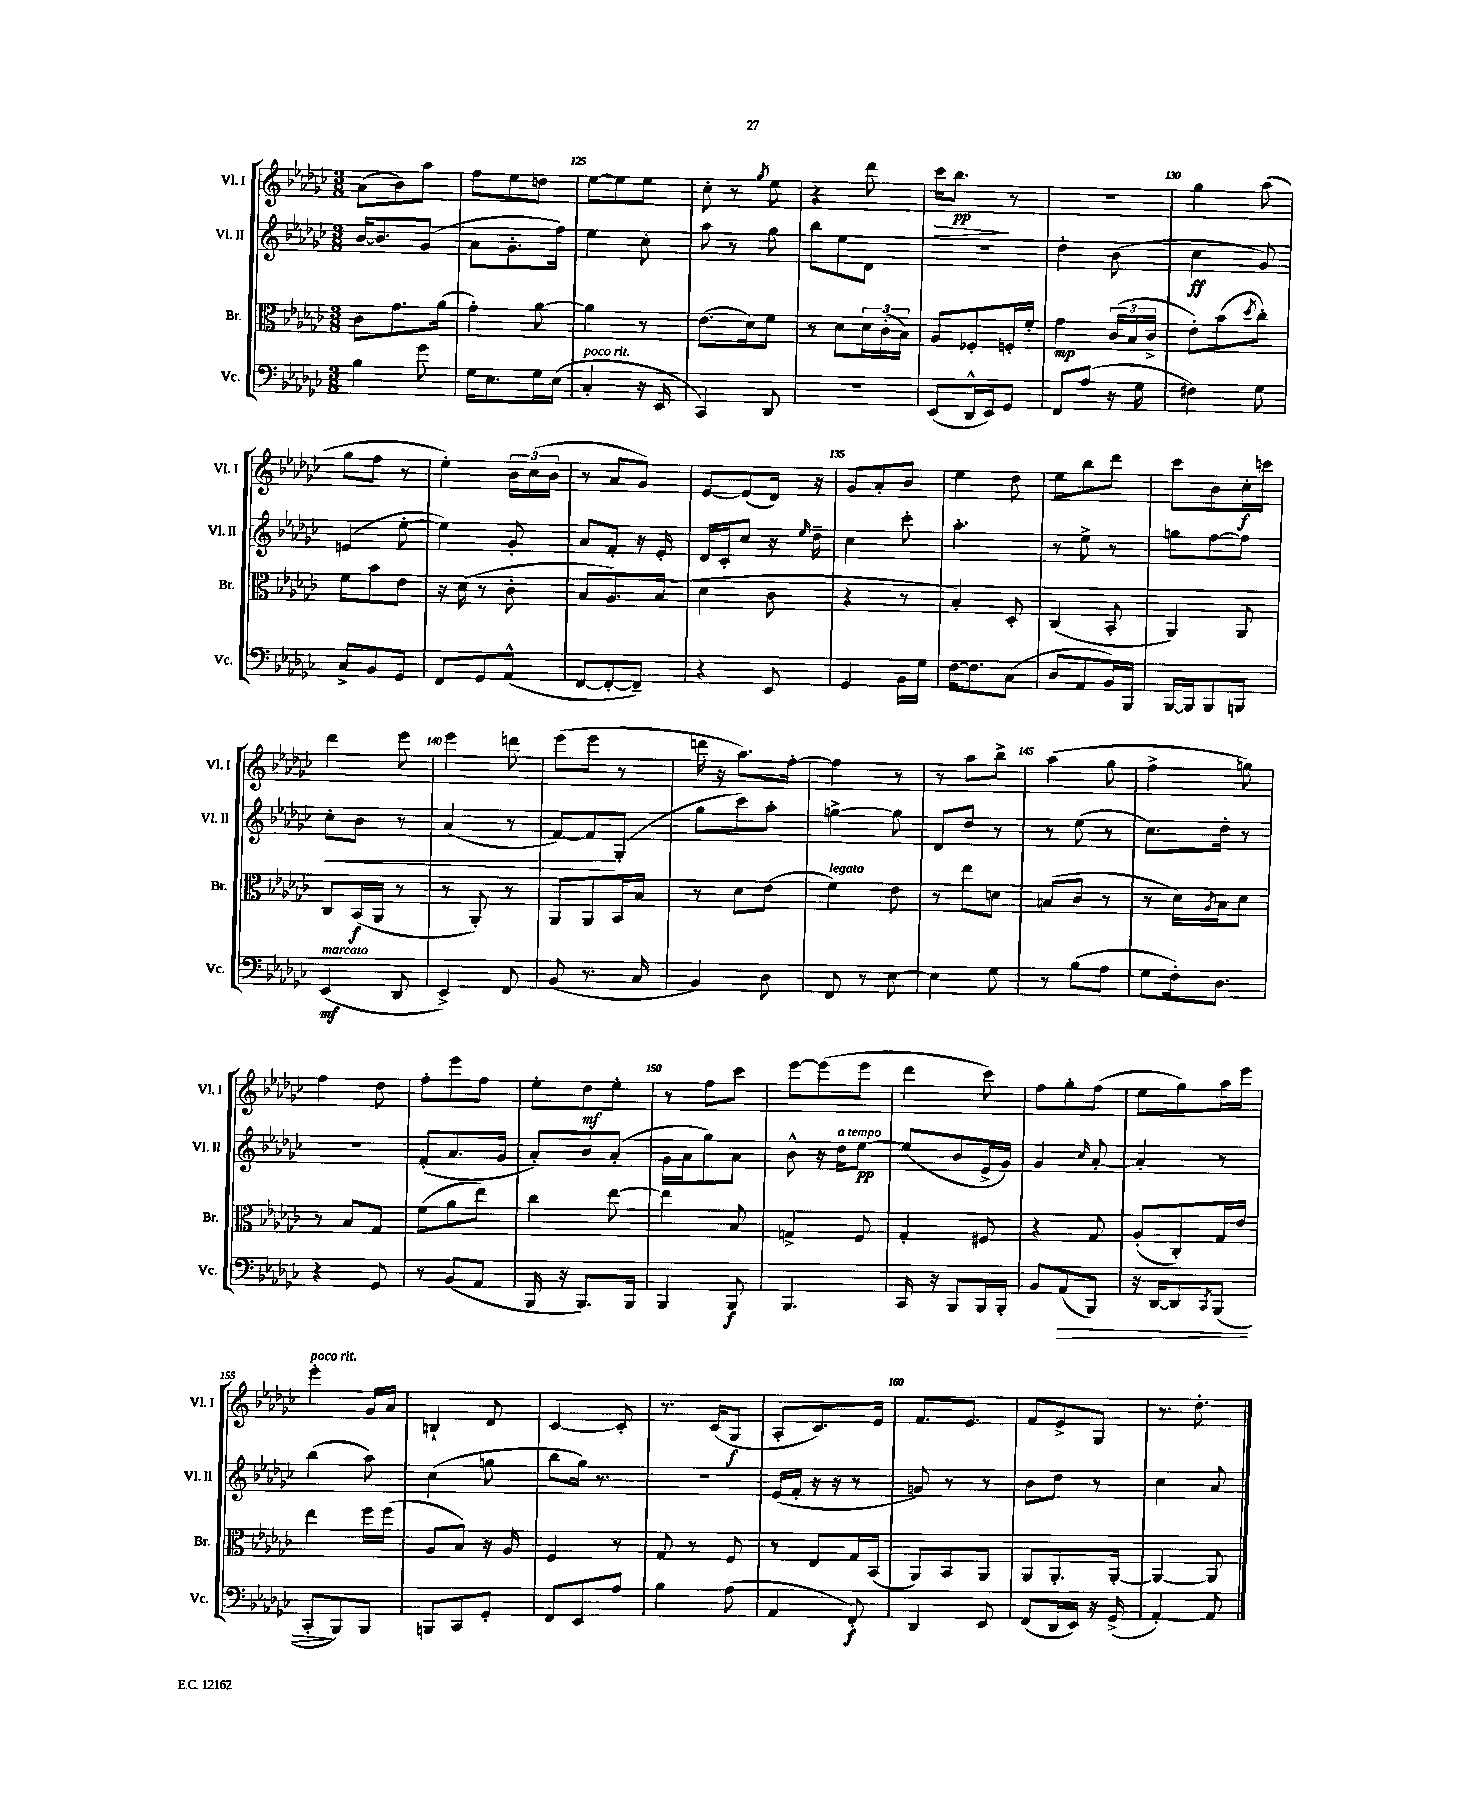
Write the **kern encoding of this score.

**kern	**dynam	**kern	**dynam	**kern	**dynam	**kern	**dynam
*part4	*part4	*part3	*part3	*part2	*part2	*part1	*part1
*staff4	*staff4	*staff3	*staff3	*staff2	*staff2	*staff1	*staff1
*I"Vc.	*	*I"Br.	*	*I"Vl. II	*	*I"Vl. I	*
*I'Vc.	*	*I'Br.	*	*I'Vl. II	*	*I'Vl. I	*
*clefF4	*	*clefC3	*	*clefG2	*	*clefG2	*
*k[b-e-a-d-g-c-]	*	*k[b-e-a-d-g-c-]	*	*k[b-e-a-d-g-c-]	*	*k[b-e-a-d-g-c-]	*
*M3/8	*	*M3/8	*	*M3/8	*	*M3/8	*
=123	=123	=123	=123	=123	=123	=123	=123
4B-\	.	8c-\L	.	[16b-/KL	.	(8a-\L	.
.	.	.	.	8.b-/]	.	.	.
.	.	8.g-\	.	.	.	8b-\)	.
8g-\	.	.	.	(8g-/J	.	8aa-\J	.
.	.	(16a-\Jk	.	.	.	.	.
=124	=124	=124	=124	=124	=124	=124	=124
16G-\KL	.	4g-'\)	.	8a-\L	.	8ff\L	.
8.E-\	.	.	.	.	.	.	.
.	.	.	.	8.g-'\	.	8ee-\	.
16G-\L	.	[8a-\	.	.	.	8ddn\J	.
(16E-\JJ	.	.	.	16ff\Jk)	.	.	.
=125	=125	=125	=125	=125	=125	=125	=125
!LO:TX:a:i:t=poco rit.	!	!	!	!	!	!	!
4C-'/	.	4a-\]	.	4ee-\	.	[8ee-\L	.
.	.	.	.	.	.	8ee-\]	.
16r	.	8r	.	8cc-'\	.	8ee-\J	.
16EE-/	.	.	.	.	.	.	.
=126	=126	=126	=126	=126	=126	=126	=126
4CC-/)	.	(8.e-\L	.	8aa-\	.	8cc-'\	.
.	.	.	.	8r	.	8r	.
.	.	16d-\k)	.	.	.	.	.
.	.	.	.	.	.	8qgg-/	.
8DD-/	.	8f\J	.	8gg-\	.	8ee-\	.
=127	=127	=127	=127	=127	=127	=127	=127
4.r	.	8r	.	8bb-\L	.	4r	.
.	.	8d-\L	.	8ee-\	.	.	.
.	.	24d-\L	.	8d-\J	.	8ddd-\	.
.	.	(24c-'\	.	.	.	.	.
.	.	24B-\JJ)	.	.	.	.	.
=128	=128	=128	=128	=128	=128	=128	=128
!	!	!	!	!	!	!	!LO:HP:b
(8EE-/L	.	8A-/L	.	4.r	.	16ccc-\KL	>
.	.	.	.	.	.	8.bb-\J	pp
16DD-^^/L	.	8F-X'/	.	.	.	.	.
16EE-/J)	.	.	.	.	.	.	.
8GG-/J	.	16Fn'/L	.	.	.	8r	]
.	.	16f'/JJ	.	.	.	.	.
=129	=129	=129	=129	=129	=129	=129	=129
8FF/L	.	4g-\	mp	4dd-'\	.	4.r	.
(8A-/J	.	.	.	.	.	.	.
16r	.	(24c-/LL	.	(8b-\	.	.	.
.	.	24B-/	.	.	.	.	.
16G-\	.	.	.	.	.	.	.
.	.	24c-^/JJ	.	.	.	.	.
=130	=130	=130	=130	=130	=130	=130	=130
4F#X\)	.	8e-'\L)	.	4cc-\	ff	4gg-\	.
.	.	(8b-\	.	.	.	.	.
.	.	8qdd-/	.	.	.	.	.
8G-\	.	8cc-'\J)	.	8g-/)	.	(8aa-\	.
!!LO:LB:g=z
=131	=131	=131	=131	=131	=131	=131	=131
8C-^/L	.	8f\L	.	(4en/	.	8gg-\L	.
8BB-/	.	8b-\	.	.	.	8ff\J	.
8GG-/J	.	8e-\J	.	[8ee-'\	.	8r	.
=132	=132	=132	=132	=132	=132	=132	=132
8FF/L	.	16r	.	4ee-\])	.	4ee-'\)	.
.	.	(16d-\	.	.	.	.	.
8GG-/	.	8r	.	.	.	.	.
(8AA-^^/J	.	8c-'\	.	8g-'/	.	24b-\LL	.
.	.	.	.	.	.	(24cc-\	.
.	.	.	.	.	.	24b-\JJ	.
=133	=133	=133	=133	=133	=133	=133	=133
[8FF/L	.	8B-/L	.	8a-/L	.	8r	.
8FF'/_	.	8.A-/)	.	8f'/J	.	8a-/L	.
8FF~/J])	.	.	.	16r	.	8g-/J)	.
.	.	(16B-/Jk	.	16e-'/	.	.	.
=134	=134	=134	=134	=134	=134	=134	=134
4r	.	4d-\	.	16d-/LL	.	[8e-/L	.
.	.	.	.	16c-'/J	.	.	.
.	.	.	.	8cc-/J	.	(8e-/]	.
8EE-/	.	8c-\	.	16r	.	16d-/Jk)	.
.	.	.	.	16qqee-/	.	.	.
.	.	.	.	16dd-~\	.	16r	.
=135	=135	=135	=135	=135	=135	=135	=135
4GG-/	.	4r	.	4cc-\	.	8g-/L	.
.	.	.	.	.	.	8a-'/	.
16BB-\LL	.	8r	.	8ccc-'\	.	8b-/J	.
16G-\JJ	.	.	.	.	.	.	.
=136	=136	=136	=136	=136	=136	=136	=136
[16F\KL	.	4B-'/)	.	4.aa-'\	.	4ee-\	.
8.F\]	.	.	.	.	.	.	.
(8C-\J	.	8D-'/	.	.	.	8dd-\	.
=137	=137	=137	=137	=137	=137	=137	=137
8D-/L	.	(4C-/	.	8r	.	8ee-\L	.
8AA-/	.	.	.	8ee-^\	.	8bb-\	.
16BB-/L)	.	8BB-'/	.	8r	.	8ddd-\J	.
16BBB-/JJ	.	.	.	.	.	.	.
=138	=138	=138	=138	=138	=138	=138	=138
[16BBB-/LL	.	4AA-/)	.	8ggn\L	.	8ccc-\L	.
16BBB-/J]	.	.	.	.	.	.	.
8BBB-/	.	.	.	[8ff\	.	8b-\	.
8BBBn/J	.	8AA-/	.	8ff\J]	.	16cc-'\L	f
.	.	.	.	.	.	16cccn\JJ	.
!!LO:LB:g=z
=139	=139	=139	=139	=139	=139	=139	=139
!LO:TX:a:i:t=marcato	!	!	!	!	!	!	!
!	!	!	!	!	!LO:HP:b	!	!
(4EE-/	mf	8C-/L	.	8cc-'\L	<	4ddd-\	.
.	.	(16BB-/L	f	8b-\J	.	.	.
.	.	16AA-/JJ	.	.	.	.	.
8DD-/	.	8r	.	8r	.	8eee-\	.
=140	=140	=140	=140	=140	=140	=140	=140
4EE-^/)	.	8r	.	(4a-/	.	4eee-\	.
.	.	8AA-'/)	.	.	.	.	.
8FF/	.	8r	.	8r	.	8dddn\	.
=141	=141	=141	=141	=141	=141	=141	=141
(8BB-/	.	8AA-/L	.	[8f/L)	.	(8eee-\L	.
8.r	.	8AA-/	.	8f/]	.	8eee-\J	.
.	.	16BB-/L	.	(8G-'/J	[	8r	.
16C-/	.	16B-/JJ	.	.	.	.	.
=142	=142	=142	=142	=142	=142	=142	=142
4BB-/)	.	8r	.	8gg-\L	.	16dddn\	.
.	.	.	.	.	.	16r	.
.	.	8d-\L	.	8ccc-\)	.	8.aa-\L)	.
8D-\	.	(8e-\J	.	8aa-'\J	.	.	.
.	.	.	.	.	.	[16ff'\Jk	.
=143	=143	=143	=143	=143	=143	=143	=143
!	!	!LO:TX:a:i:t=legato	!	!	!	!	!
8FF/	.	4f\)	.	[4ggn^\	.	4ff\]	.
8r	.	.	.	.	.	.	.
[8E-\	.	8e-\	.	8gg\]	.	8r	.
=144	=144	=144	=144	=144	=144	=144	=144
4E-\]	.	8r	.	8d-/L	.	8r	.
.	.	8ee-\L	.	8dd-/J	.	8aa-\L	.
8G-\	.	8dn\J	.	8r	.	8bb-^\J	.
=145	=145	=145	=145	=145	=145	=145	=145
8r	.	(8Bn/L	.	8r	.	(4aa-\	.
(8B-\L	.	8c-/J	.	(8ee-\	.	.	.
8A-\J	.	8r	.	8r	.	8gg-\	.
=146	=146	=146	=146	=146	=146	=146	=146
8G-\L	.	8r	.	8.cc-\L)	.	4ff^\	.
16F'\k)	.	16d-\LL)	.	.	.	.	.
.	.	8qA-/	.	.	.	.	.
8.D-\J	.	16B-\J	.	16dd-'\Jk	.	.	.
.	.	8d-\J	.	8r	.	8ggn\)	.
!!LO:LB:g=z
=147	=147	=147	=147	=147	=147	=147	=147
4r	.	8r	.	4.r	.	4ff\	.
.	.	8B-/L	.	.	.	.	.
8GG-/	.	8G-/J	.	.	.	8dd-\	.
=148	=148	=148	=148	=148	=148	=148	=148
8r	.	(8f\L	.	(8f'/L	.	8ff'\L	.
(8BB-/L	.	8a-\	.	8.a-/	.	8eee-\	.
8AA-/J	.	8ee-\J)	.	.	.	8ff\J	.
.	.	.	.	16g-/Jk	.	.	.
=149	=149	=149	=149	=149	=149	=149	=149
16BBB-/	.	4cc-\	.	8a-'/L)	.	8ee-'\L	.
16r	.	.	.	.	.	.	.
8.BBB-/L)	.	.	.	8b-/	.	8dd-\	mf
.	.	[8ee-\	.	(8a-'/J	.	8ee-'\J	.
16BBB-/Jk	.	.	.	.	.	.	.
=150	=150	=150	=150	=150	=150	=150	=150
4BBB-/	.	4ee-\]	.	16g-\LL	.	8r	.
.	.	.	.	16a-\J	.	.	.
.	.	.	.	8gg-\)	.	8ff\L	.
8BBB-/	f	8B-/	.	8a-\J	.	8ccc-\J	.
=151	=151	=151	=151	=151	=151	=151	=151
4.BBB-/	.	4Gn^/	.	8b-^^\	.	[8eee-\L	.
.	.	.	.	16r	.	(8eee-\]	.
!	!	!	!	!LO:TX:a:i:t=a tempo	!	!	!
.	.	.	.	16dd-\KL	.	.	.
.	.	8F/	.	[8ee-\J	pp	8eee-\J	.
=152	=152	=152	=152	=152	=152	=152	=152
16CC-/	.	4G-'/	.	(8ee-/L]	.	4ddd-\	.
16r	.	.	.	.	.	.	.
8BBB-/L	.	.	.	8b-/	.	.	.
16BBB-/L	.	8F#X/	.	16e-^/L	.	8ccc-\)	.
16BBB-'/JJ	.	.	.	16g-/JJ)	.	.	.
=153	=153	=153	=153	=153	=153	=153	=153
8BB-/L	.	4r	.	4g-/	.	8ff\L	.
!	!LO:HP:b	!	!	!	!	!	!
(8AA-/	>	.	.	.	.	8gg-'\	.
.	.	.	.	16qqcc-/	.	.	.
8BBB-/J)	.	8G-/	.	[8a-'/	.	(8ff\J	.
=154	=154	=154	=154	=154	=154	=154	=154
16r	.	(8A-'/L	.	4a-'/]	.	8ee-\L	.
[16DD-/KL	.	.	.	.	.	.	.
8DD-/]	.	8C-'/)	.	.	.	8gg-\)	.
8qCC-/	.	.	.	.	.	.	.
(8BBB-/J	.	16G-/L	.	8r	.	16aa-\L	.
.	.	16e-/JJ	.	.	.	16eee-\JJ	.
!!LO:LB:g=z
=155	=155	=155	=155	=155	=155	=155	=155
!	!	!	!	!	!	!LO:TX:a:i:t=poco rit.	!
8CC-'/L	.	4ee-\	.	(4bb-\	.	4eee-'\	.
8BBB-/)	]	.	.	.	.	.	.
8BBB-/J	.	16ff\LL	.	8aa-\)	.	16g-/LL	.
.	.	(16ff\JJ	.	.	.	16a-/JJ	.
=156	=156	=156	=156	=156	=156	=156	=156
8BBBn/L	.	8A-/L	.	(4cc-\	.	4Bn`/	.
8CC-/	.	8B-/J)	.	.	.	.	.
8GG-'/J	.	16r	.	8ggn\	.	8d-/	.
.	.	16A-/	.	.	.	.	.
=157	=157	=157	=157	=157	=157	=157	=157
8FF/L	.	4F/	.	8bb-\L	.	[4c-/	.
8EE-/	.	.	.	16gg-\Jk)	.	.	.
.	.	.	.	8.r	.	.	.
8A-/J	.	8r	.	.	.	8c-'/]	.
=158	=158	=158	=158	=158	=158	=158	=158
4B-\	.	8G-/	.	4.r	.	8.r	.
.	.	8r	.	.	.	.	.
.	.	.	.	.	.	(16c-/KL	.
(8A-\	.	8F/	.	.	.	8G-/J	f
=159	=159	=159	=159	=159	=159	=159	=159
4AA-/	.	8r	.	(16e-/LL	.	8A-'/L	.
.	.	.	.	16f'/JJ	.	.	.
.	.	8E-/L	.	16r	.	8.c-/)	.
.	.	.	.	16r	.	.	.
8FF'/)	f	16G-/L	.	8r	.	.	.
.	.	(16BB-/JJ	.	.	.	16e-/Jk	.
=160	=160	=160	=160	=160	=160	=160	=160
4DD-/	.	8AA-/L)	.	8gn/)	.	8.f/L	.
.	.	8BB-/	.	8r	.	.	.
.	.	.	.	.	.	8.e-/J	.
8EE-/	.	8AA-/J	.	8r	.	.	.
=161	=161	=161	=161	=161	=161	=161	=161
(8FF/L	.	8AA-/L	.	8b-\L	.	8f/L	.
16DD-/L	.	8.AA-'/	.	8dd-\J	.	8e-^/	.
16EE-/JJ)	.	.	.	.	.	.	.
16r	.	.	.	8r	.	8G-/J	.
(16GG-^/	.	[16AA-'/Jk	.	.	.	.	.
=162	=162	=162	=162	=162	=162	=162	=162
[4AA-'/)	.	4AA-/_	.	4cc-\	.	8.r	.
.	.	.	.	.	.	8.dd-'\	.
8AA-/]	.	8AA-/]	.	8a-/	.	.	.
==	==	==	==	==	==	==	==
*-	*-	*-	*-	*-	*-	*-	*-
